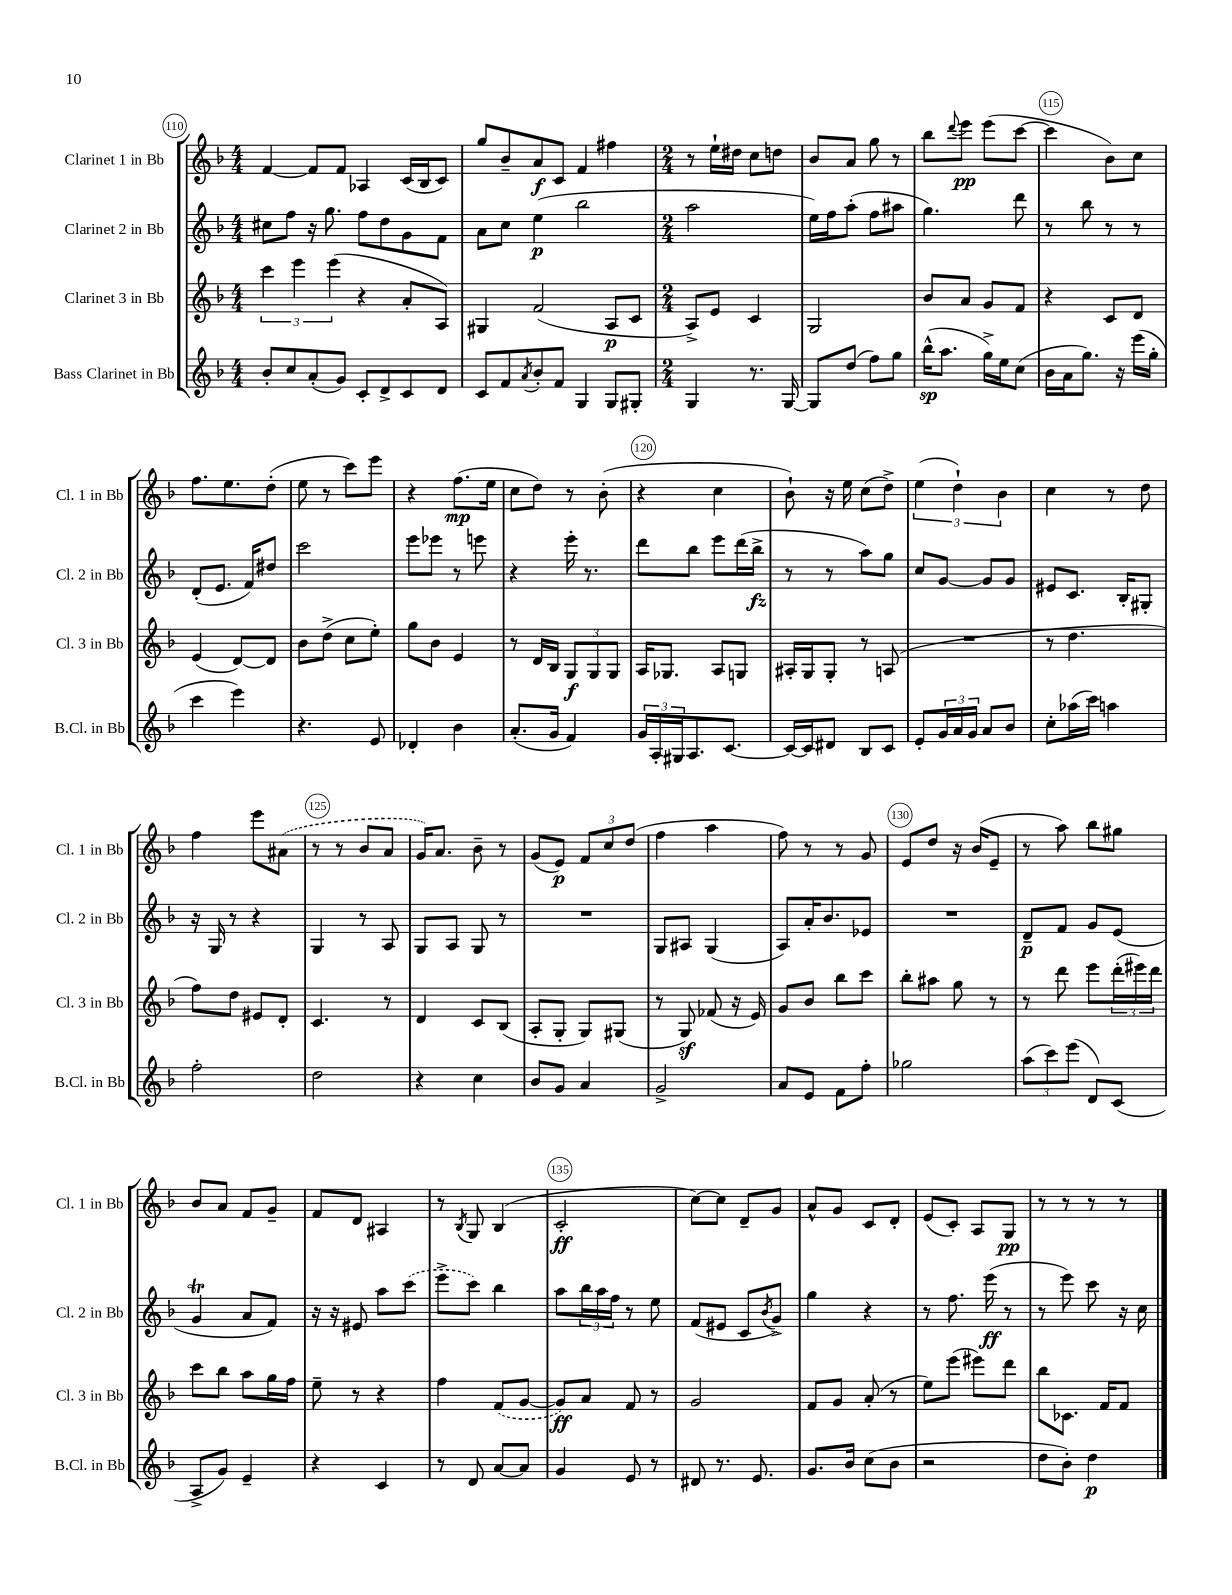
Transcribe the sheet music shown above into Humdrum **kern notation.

**kern	**dynam	**kern	**dynam	**kern	**dynam	**kern	**dynam
*part4	*part4	*part3	*part3	*part2	*part2	*part1	*part1
*staff4	*staff4	*staff3	*staff3	*staff2	*staff2	*staff1	*staff1
*I"Bass Clarinet in Bb	*	*I"Clarinet 3 in Bb	*	*I"Clarinet 2 in Bb	*	*I"Clarinet 1 in Bb	*
*I'B.Cl. in Bb	*	*I'Cl. 3 in Bb	*	*I'Cl. 2 in Bb	*	*I'Cl. 1 in Bb	*
*clefG2	*	*clefG2	*	*clefG2	*	*clefG2	*
*k[b-]	*	*k[b-]	*	*k[b-]	*	*k[b-]	*
*M4/4	*	*M4/4	*	*M4/4	*	*M4/4	*
=110	=110	=110	=110	=110	=110	=110	=110
8b-'/L	.	6ccc\	.	8cc#X\L	.	[4f/	.
8cc/	.	.	.	8ff\J	.	.	.
.	.	6eee\	.	.	.	.	.
(8a'/	.	.	.	16r	.	8f/L]	.
.	.	.	.	8.gg\	.	.	.
.	.	(6eee\	.	.	.	.	.
8g/J)	.	.	.	.	.	8f/J	.
8c'/L	.	4r	.	8ff\L	.	4A-X/	.
8d^/	.	.	.	8dd\	.	.	.
8c/	.	8a'/L	.	8g\	.	(16c/LL	.
.	.	.	.	.	.	16B-/J	.
8d/J	.	8A/J)	.	8f\J	.	8c/J)	.
=111	=111	=111	=111	=111	=111	=111	=111
8c/L	.	4G#X/	.	8a\L	.	8gg/L	.
8f/	.	.	.	8cc\J	.	8b-~/	.
8qa/	.	.	.	.	.	.	.
8b-'/	.	(2f/	.	(4ee\	p	8a/	f
8f/J	.	.	.	.	.	8c/J	.
4G/	.	.	.	2bb-\	.	4f/	.
8G/L	.	8A/L	p	.	.	4ff#X\	.
8G#X'/J	.	8c/J	.	.	.	.	.
=112	=112	=112	=112	=112	=112	=112	=112
*M2/4	*	*M2/4	*	*M2/4	*	*M2/4	*
4G/	.	8A^/L)	.	2aa\	.	8r	.
.	.	8e/J	.	.	.	16ee`\LL	.
.	.	.	.	.	.	16dd#X\JJ	.
8.r	.	4c/	.	.	.	8cc\L	.
.	.	.	.	.	.	8ddn\J	.
[16G/	.	.	.	.	.	.	.
=113	=113	=113	=113	=113	=113	=113	=113
8G/L]	.	2G/	.	16ee\LL)	.	8b-/L	.
.	.	.	.	16ff\J	.	.	.
(8dd/J	.	.	.	(8aa'\J	.	8a/J	.
8ff\L)	.	.	.	8ff\L	.	8gg\	.
8gg\J	.	.	.	8aa#X\J	.	8r	.
=114	=114	=114	=114	=114	=114	=114	=114
(16bb-^^\KL	sp	8b-/L	.	4.gg\)	.	8bb-\L	.
8.aa\J	.	.	.	.	.	.	.
.	.	.	.	.	.	8qqddd/	.
.	.	8a/J	.	.	.	8eee\J	pp
16gg^\LL)	.	8g/L	.	.	.	(8eee\L	.
16ee\J	.	.	.	.	.	.	.
(8cc\J	.	8f/J	.	8ddd\	.	[8ccc\J	.
=115	=115	=115	=115	=115	=115	=115	=115
16b-\LL	.	4r	.	8r	.	4ccc\]	.
16a\J	.	.	.	.	.	.	.
8.gg\J)	.	.	.	8bb-\	.	.	.
.	.	8c/L	.	8r	.	8b-\L)	.
16r	.	.	.	.	.	.	.
(16eee\LL	.	8d/J	.	8r	.	8cc\J	.
16gg'\JJ	.	.	.	.	.	.	.
!!LO:LB:g=z
=116	=116	=116	=116	=116	=116	=116	=116
4ccc\	.	(4e/	.	(8d'/L	.	8.ff\L	.
.	.	.	.	8.e/J	.	.	.
.	.	.	.	.	.	8.ee\	.
4eee\)	.	[8d/L)	.	.	.	.	.
.	.	.	.	16f/KL)	.	.	.
.	.	8d/J]	.	8dd#X/J	.	(8dd'\J	.
=117	=117	=117	=117	=117	=117	=117	=117
4.r	.	8b-\L	.	2ccc\	.	8ee\	.
.	.	(8dd^\J	.	.	.	8r	.
.	.	8cc\L	.	.	.	8ccc\L)	.
8e/	.	8ee'\J)	.	.	.	8eee\J	.
=118	=118	=118	=118	=118	=118	=118	=118
4d-X'/	.	8gg\L	.	8eee\L	.	4r	.
.	.	8b-\J	.	8eee-X\J	.	.	.
4b-\	.	4e/	.	8r	.	(8.ff\L	mp
.	.	.	.	8eeen\	.	.	.
.	.	.	.	.	.	16ee\Jk	.
=119	=119	=119	=119	=119	=119	=119	=119
(8.a'/L	.	8r	.	4r	.	8cc\L	.
.	.	16d/LL	.	.	.	8dd\J)	.
16g/Jk	.	16B-/JJ	.	.	.	.	.
4f/)	.	12G/L	f	16eee'\	.	8r	.
.	.	.	.	8.r	.	.	.
.	.	12G/	.	.	.	.	.
.	.	.	.	.	.	(8b-'\	.
.	.	12G/J	.	.	.	.	.
=120	=120	=120	=120	=120	=120	=120	=120
24g/LL	.	16A/KL	.	8ddd\L	.	4r	.
24A'/	.	.	.	.	.	.	.
.	.	8.G-X/J	.	.	.	.	.
24G#X/J	.	.	.	.	.	.	.
8.A/	.	.	.	8bb-\J	.	.	.
.	.	8A/L	.	8eee\L	.	4cc\	.
[8.c/J	.	.	.	.	.	.	.
.	.	8Gn/J	.	(16ddd\L	.	.	.
.	.	.	.	16bb-^\JJ	fz	.	.
=121	=121	=121	=121	=121	=121	=121	=121
16c/LL_	.	16A#X'/LL	.	8r	.	8b-`\)	.
16c/J]	.	16G/J	.	.	.	.	.
8d#X/J	.	8G'/J	.	8r	.	16r	.
.	.	.	.	.	.	16ee\	.
8B-/L	.	8r	.	8aa\L)	.	(8cc\L	.
8c/J	.	(8An/	.	8gg\J	.	8dd^\J)	.
=122	=122	=122	=122	=122	=122	=122	=122
8e'/L	.	2r	.	8cc/L	.	(6ee\	.
24g/L	.	.	.	[8g/J	.	.	.
24a/	.	.	.	.	.	6dd`\)	.
24g/JJ	.	.	.	.	.	.	.
8a/L	.	.	.	8g/L]	.	.	.
.	.	.	.	.	.	6b-\	.
8b-/J	.	.	.	8g/J	.	.	.
=123	=123	=123	=123	=123	=123	=123	=123
8cc'\L	.	8r	.	8e#X/L	.	4cc\	.
(16aa-X\L	.	4.dd\	.	8.c/J	.	.	.
16ccc\JJ)	.	.	.	.	.	.	.
4aan\	.	.	.	.	.	8r	.
.	.	.	.	16B-'/KL	.	.	.
.	.	.	.	8G#X'/J	.	8dd\	.
!!LO:LB:g=z
=124	=124	=124	=124	=124	=124	=124	=124
2ff'\	.	8ff\L)	.	16r	.	4ff\	.
.	.	.	.	16G/	.	.	.
.	.	8dd\J	.	8r	.	.	.
.	.	8e#X/L	.	4r	.	8eee\L	.
.	.	8d'/J	.	.	.	(8a#X\J	.
=125	=125	=125	=125	=125	=125	=125	=125
2dd\	.	4.c/	.	4G/	.	8r	.
.	.	.	.	.	.	8r	.
.	.	.	.	8r	.	8b-/L	.
.	.	8r	.	8A/	.	8a/J	.
=126	=126	=126	=126	=126	=126	=126	=126
4r	.	4d/	.	8G/L	.	16g/KL)	.
.	.	.	.	.	.	8.a/J	.
.	.	.	.	8A/J	.	.	.
4cc\	.	8c/L	.	8G/	.	8b-~\	.
.	.	(8B-/J	.	8r	.	8r	.
=127	=127	=127	=127	=127	=127	=127	=127
8b-/L	.	8A'/L	.	2r	.	(8g/L	.
8g/J	.	8G'/J	.	.	.	8e/J)	p
4a/	.	8G/L)	.	.	.	12f/L	.
.	.	.	.	.	.	12cc/	.
.	.	(8G#X/J	.	.	.	.	.
.	.	.	.	.	.	(12dd/J	.
=128	=128	=128	=128	=128	=128	=128	=128
2g^/	.	8r	.	8G/L	.	4ff\	.
.	.	8Gz/)	.	8A#X/J	.	.	.
.	.	(8f-X/	.	(4G/	.	4aa\	.
.	.	16r	.	.	.	.	.
.	.	16e/)	.	.	.	.	.
=129	=129	=129	=129	=129	=129	=129	=129
8a/L	.	8g/L	.	8A/L)	.	8ff\)	.
8e/J	.	8b-/J	.	16a'/K	.	8r	.
.	.	.	.	8.b-/	.	.	.
8f\L	.	8bb-\L	.	.	.	8r	.
8ff'\J	.	8ccc\J	.	8e-X/J	.	8g/	.
=130	=130	=130	=130	=130	=130	=130	=130
2gg-X\	.	8bb-'\L	.	2r	.	8e/L	.
.	.	8aa#X\J	.	.	.	8dd/J	.
.	.	8gg\	.	.	.	16r	.
.	.	.	.	.	.	(16b-/KL	.
.	.	8r	.	.	.	8e~/J	.
=131	=131	=131	=131	=131	=131	=131	=131
(12aa\L	.	8r	.	8d~/L	p	8r	.
12ccc\)	.	.	.	.	.	.	.
.	.	8ddd\	.	8f/J	.	8aa\)	.
(12eee\J	.	.	.	.	.	.	.
8d/L)	.	8eee\L	.	8g/L	.	8bb-\L	.
(8c/J	.	(24ddd'\L	.	(8e/J	.	8gg#X\J	.
.	.	24eee#X\)	.	.	.	.	.
.	.	24ddd\JJ	.	.	.	.	.
!!LO:LB:g=z
=132	=132	=132	=132	=132	=132	=132	=132
8A^/L	.	8ccc\L	.	4gT/	.	8b-/L	.
8g/J)	.	8bb-\J	.	.	.	8a/J	.
4e~/	.	8aa\L	.	8a/L	.	8f/L	.
.	.	16gg\L	.	8f/J)	.	8g~/J	.
.	.	16ff\JJ	.	.	.	.	.
=133	=133	=133	=133	=133	=133	=133	=133
4r	.	8ee~\	.	16r	.	8f/L	.
.	.	.	.	16r	.	.	.
.	.	8r	.	8e#X/	.	8d/J	.
4c/	.	4r	.	8aa\L	.	4A#X/	.
.	.	.	.	(8ccc\J	.	.	.
=134	=134	=134	=134	=134	=134	=134	=134
8r	.	4ff\	.	8eee^\L	.	8r	.
.	.	.	.	.	.	8qB-/	.
8d/	.	.	.	8ccc\J)	.	8G/	.
[8a/L	.	(8f/L	.	4bb-\	.	(4B-/	.
8a/J]	.	[8g/J	.	.	.	.	.
=135	=135	=135	=135	=135	=135	=135	=135
4g/	.	8g/L])	ff	8aa\L	.	2c'/	ff
.	.	8a/J	.	24bb-\L	.	.	.
.	.	.	.	24aa\	.	.	.
.	.	.	.	24ff\JJ	.	.	.
8e/	.	8f/	.	8r	.	.	.
8r	.	8r	.	8ee\	.	.	.
=136	=136	=136	=136	=136	=136	=136	=136
8d#X/	.	2g/	.	(8f/L	.	[8cc\L)	.
8.r	.	.	.	8e#X/J	.	8cc\J]	.
.	.	.	.	8c/L	.	8d~/L	.
8.e/	.	.	.	.	.	.	.
.	.	.	.	8qb-/	.	.	.
.	.	.	.	8g^/J)	.	8g/J	.
=137	=137	=137	=137	=137	=137	=137	=137
8.g/L	.	8f/L	.	4gg\	.	8a^^/L	.
.	.	8g/J	.	.	.	8g/J	.
16b-/Jk	.	.	.	.	.	.	.
(8cc\L	.	(8a'/	.	4r	.	8c/L	.
8b-\J	.	8r	.	.	.	8d'/J	.
=138	=138	=138	=138	=138	=138	=138	=138
2r	.	8ee\L)	.	8r	.	(8e/L	.
.	.	(8eee\J	.	8.ff\	.	8c'/J)	.
.	.	8eee#X\L)	.	.	.	8A/L	.
.	.	.	.	(16eee\	ff	.	.
.	.	8ddd\J	.	8r	.	8G/J	pp
=139	=139	=139	=139	=139	=139	=139	=139
8dd\L	.	8bb-\L	.	8r	.	8r	.
8b-'\J)	.	8.c-X\J	.	8eee\)	.	8r	.
4dd\	p	.	.	8ccc\	.	8r	.
.	.	16f/KL	.	.	.	.	.
.	.	8f/J	.	16r	.	8r	.
.	.	.	.	16cc\	.	.	.
==	==	==	==	==	==	==	==
*-	*-	*-	*-	*-	*-	*-	*-
